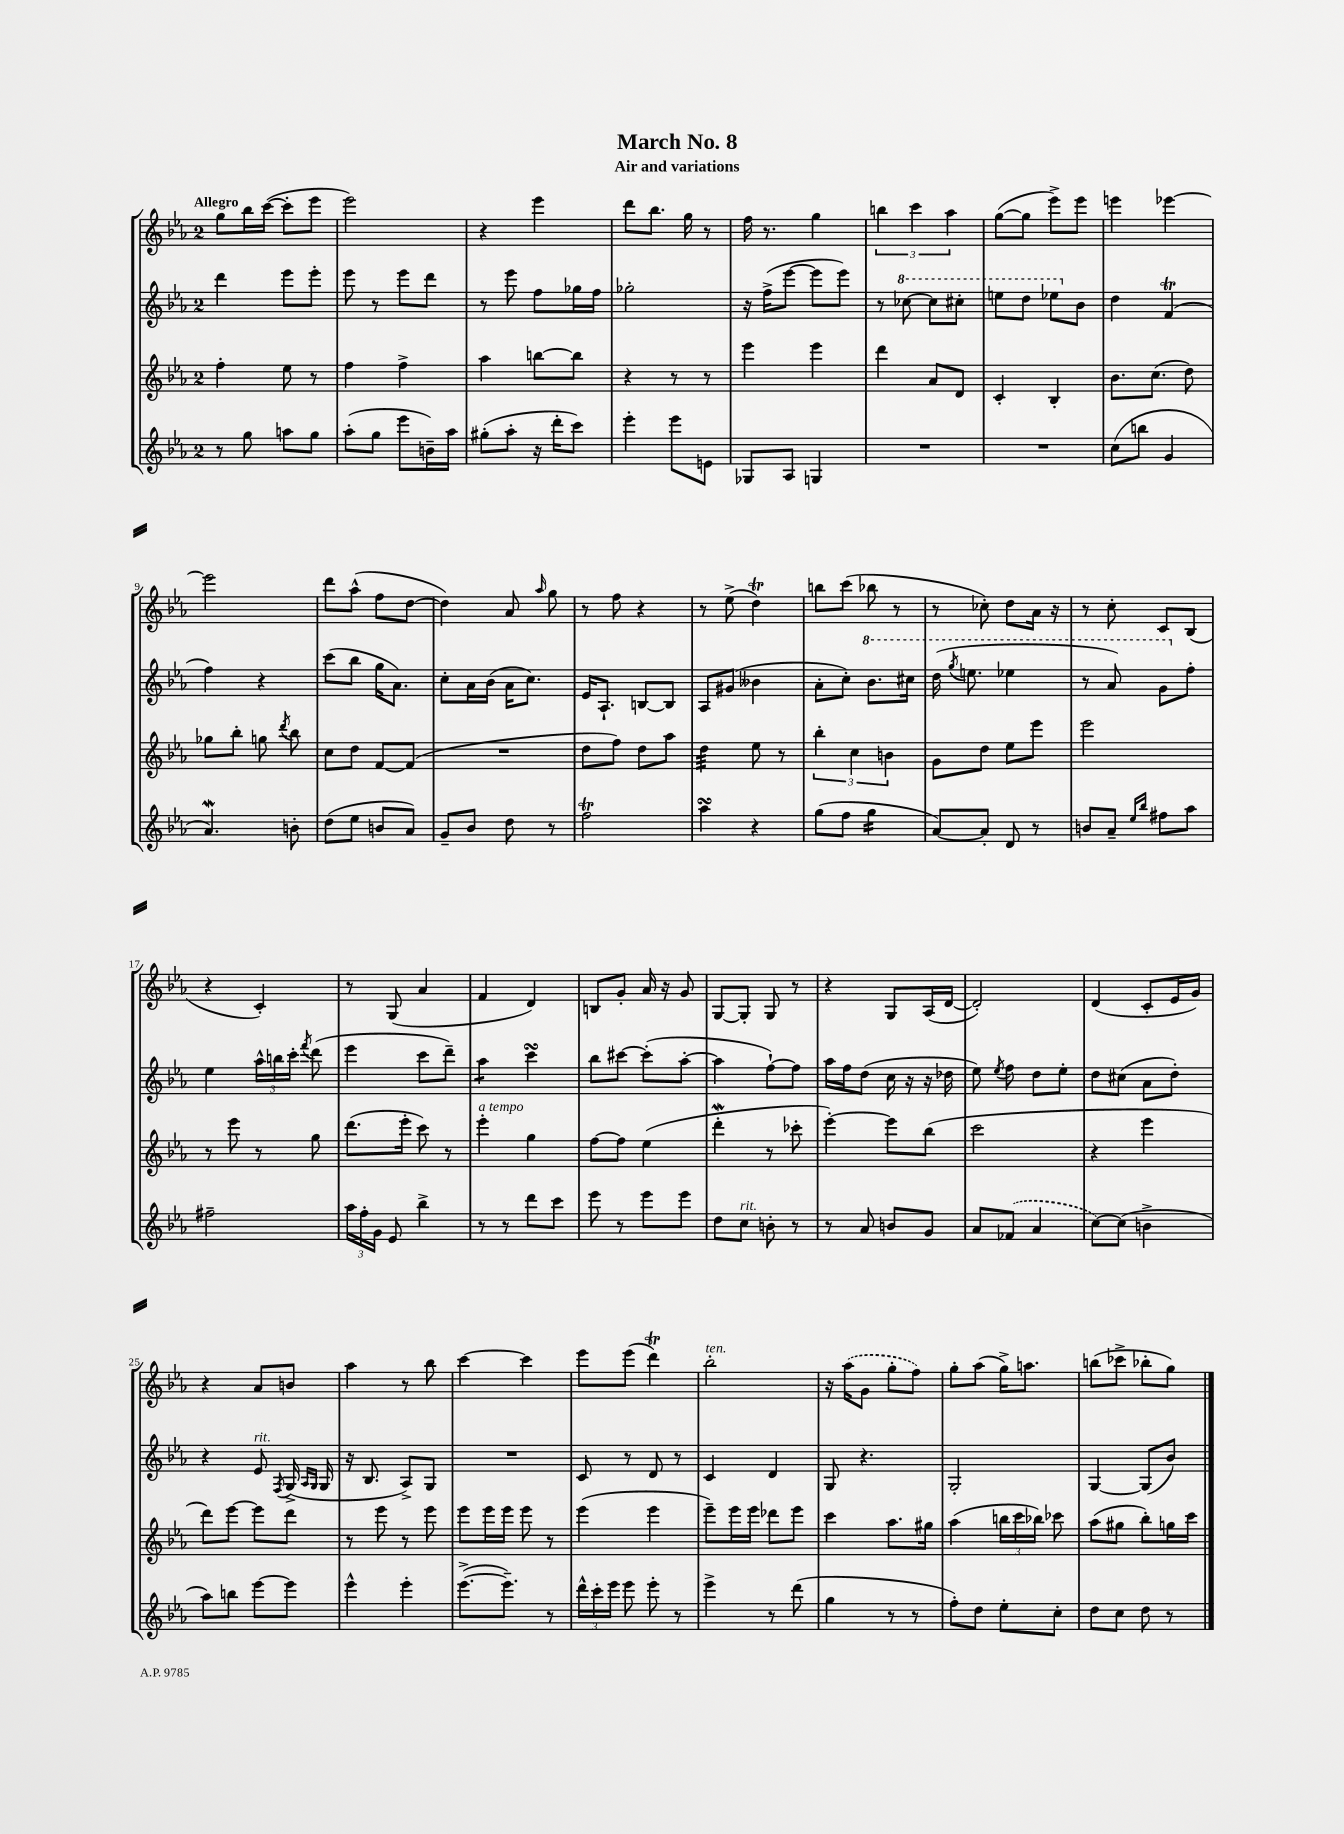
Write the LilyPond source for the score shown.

\header { title = "March No. 8" subtitle = "Air and variations" }
<<
\new StaffGroup <<
\new Staff = "s0" {
    \clef treble \key ees \major \once \override Staff.TimeSignature.style = #'single-digit \time 2/4 \tempo "Allegro"
    \autoBeamOff g''8[ bes''16 c'''16]~( c'''8[-. ees'''8] |
    ees'''2) |
    r4 ees'''4 |
    d'''8[ bes''8.] g''16 r8 |
    f''16 r8. g''4 |
    \tuplet 3/2 { b''4 c'''4 aes''4 } |
    g''8[~( g''8] ees'''8[->) ees'''8] |
    e'''4 ees'''4~ |
    ees'''2 |
    d'''8[ aes''8]-^( f''8[ d''8]~ |
    d''4) aes'8 \grace { aes''16 } g''8 |
    r8 f''8 r4 |
    r8 ees''8->( d''4\trill) |
    b''8[ c'''8]( bes''8 r8 |
    r8 ces''8-.) d''8[ aes'16] r16 |
    r8 c''8-. c'8[ bes8]( |
    r4 c'4-.) |
    r8 g8( aes'4 |
    f'4 d'4) |
    b8[ g'8]-. aes'16 r16 g'8 |
    g8[~ g8]-. g8 r8 |
    r4 g8[ aes16( d'16]~ |
    d'2-.) |
    d'4( c'8[-. ees'16 g'16]) |
    r4 aes'8[ b'8] |
    aes''4 r8 bes''8 |
    c'''4~ c'''4 |
    ees'''8[ ees'''8]( d'''4\trill) |
    bes''2-.^\markup { \italic "ten." } |
    r16 \once \slurDashed aes''16[( g'8] g''8[-. f''8]) |
    g''8[-. aes''8]( g''16[->) a''8.] |
    b''8[( ces'''8]-> bes''8[-. g''8]) \bar "|." |
}
\new Staff = "s1" {
    \clef treble \key ees \major \once \override Staff.TimeSignature.style = #'single-digit \time 2/4
    \autoBeamOff d'''4 ees'''8[ ees'''8]-. |
    ees'''8 r8 ees'''8[ d'''8] |
    r8 ees'''8 f''8[ ges''16 f''16] |
    ges''2-. |
    r16 f''16[->( ees'''8]~ ees'''8[ ees'''8]) |
    r8 \ottava #1 ces'''8~ ces'''8[ cis'''8]-. |
    e'''8[ d'''8] ees'''8[ \ottava #0 bes'8] |
    d''4 f'4\trill( |
    f''4) r4 |
    c'''8[( bes''8] g''16[ aes'8.]) |
    c''8[-. aes'16 bes'16]( aes'16[ c''8.]) |
    ees'16[ aes8.]-! b8[~ b8] |
    aes8[ gis'8]( beses'4 |
    aes'8[-. c''8]-.) \ottava #1 bes''8.[ cis'''16] |
    d'''16( \acciaccatura { g'''8 } e'''8. ees'''4 |
    r8 aes''8) g''8[ \ottava #0 f''8]-. |
    ees''4 \tuplet 3/2 { aes''16[-^ b''16 c'''16]-. } \acciaccatura { f'''8 } d'''8( |
    ees'''4 c'''8[ d'''8]--) |
    aes''4:8 c'''4\turn |
    bes''8[ cis'''8]~ cis'''8[-.( aes''8]~-. |
    aes''4 f''8[~-!) f''8] |
    aes''16[ f''16 d''8]( c''16 r16 r16 des''16 |
    ees''8) \acciaccatura { ees''8 } f''8 d''8[ ees''8]-. |
    d''8[ cis''8]( aes'8[ d''8]-.) |
    r4 ees'8^\markup { \italic "rit." } \acciaccatura { f8 } g16->( \grace { aes16[ g16] } g16 |
    r16 bes8. aes8[->) g8] |
    R2 |
    c'8 r8 d'8 r8 |
    c'4 d'4 |
    g8 r4. |
    g2-. |
    g4~ g8[( bes'8]) \bar "|." |
}
\new Staff = "s2" {
    \clef treble \key ees \major \once \override Staff.TimeSignature.style = #'single-digit \time 2/4
    \autoBeamOff f''4-. ees''8 r8 |
    f''4 f''4-> |
    aes''4 b''8[~ b''8] |
    r4 r8 r8 |
    ees'''4 ees'''4 |
    d'''4 aes'8[ d'8] |
    c'4-. bes4-. |
    bes'8.[ c''8.]( d''8) |
    ges''8[ bes''8]-. g''8 \acciaccatura { d'''8 } bes''8 |
    c''8[ d''8] f'8[~ f'8]( |
    R2 |
    d''8[ f''8]) d''8[ aes''8] |
    d''4:32 ees''8 r8 |
    \tuplet 3/2 { bes''4-. c''4 b'4 } |
    g'8[ d''8] ees''8[ ees'''8] |
    ees'''2 |
    r8 ees'''8 r8 g''8 |
    d'''8.[( ees'''16]-. c'''8) r8 |
    ees'''4-.^\markup { \italic "a tempo" } g''4 |
    f''8[~ f''8] ees''4( |
    d'''4-.\mordent r8 ces'''8-. |
    ees'''4~-.) ees'''8[ bes''8]( |
    c'''2 |
    r4 ees'''4 |
    d'''8[) ees'''8]~ ees'''8[ d'''8] |
    r8 ees'''8 r8 ees'''8 |
    ees'''8[ ees'''16 ees'''16] ees'''8 r8 |
    ees'''4( ees'''4 |
    ees'''8[--) ees'''16 ees'''16] des'''8[ ees'''8] |
    c'''4 aes''8.[ gis''16] |
    aes''4( \tuplet 3/2 { b''16[ c'''16 bes''16]) } ces'''8 |
    aes''8[( gis''8] bes''8[-.) g''16 c'''16] \bar "|." |
}
\new Staff = "s3" {
    \clef treble \key ees \major \once \override Staff.TimeSignature.style = #'single-digit \time 2/4
    \autoBeamOff r8 g''8 a''8[ g''8] |
    aes''8[-.( g''8] ees'''8[ b'16--) aes''16] |
    gis''8[-.( aes''8]-. r16 d'''16[-. c'''8]) |
    ees'''4-. ees'''8[ e'8] |
    ges8[ aes8] g4 |
    R2 |
    R2 |
    c''8[( b''8] g'4 |
    aes'4.\mordent) b'8-. |
    d''8[( ees''8] b'8[ aes'8]) |
    g'8[-- bes'8] d''8 r8 |
    f''2\trill |
    aes''4\turn r4 |
    g''8[( f''8] g''4:16 |
    aes'8[~) aes'8]-. d'8 r8 |
    b'8[ aes'8]-- \grace { ees''16[ bes''16] } fis''8[ aes''8] |
    fis''2-- |
    \tuplet 3/2 { aes''16[ f''16-. g'16] } ees'8 bes''4-> |
    r8 r8 d'''8[ c'''8] |
    ees'''8 r8 ees'''8[ ees'''8] |
    d''8[ c''8]^\markup { \italic "rit." } b'8-. r8 |
    r8 aes'8 b'8[ g'8] |
    aes'8[ \once \slurDashed fes'8]( aes'4 |
    c''8[~) c''8]( b'4-> |
    aes''8[) b''8] ees'''8[~ ees'''8] |
    ees'''4-^ ees'''4-. |
    ees'''8.[~->( ees'''8.]--) r8 |
    \tuplet 3/2 { d'''16[-^ c'''16-. ees'''16] } ees'''8 ees'''8-. r8 |
    ees'''4-> r8 d'''8( |
    g''4 r8 r8 |
    f''8[-.) d''8] ees''8[-. c''8]-. |
    d''8[ c''8] d''8 r8 \bar "|." |
}
>>
>>
